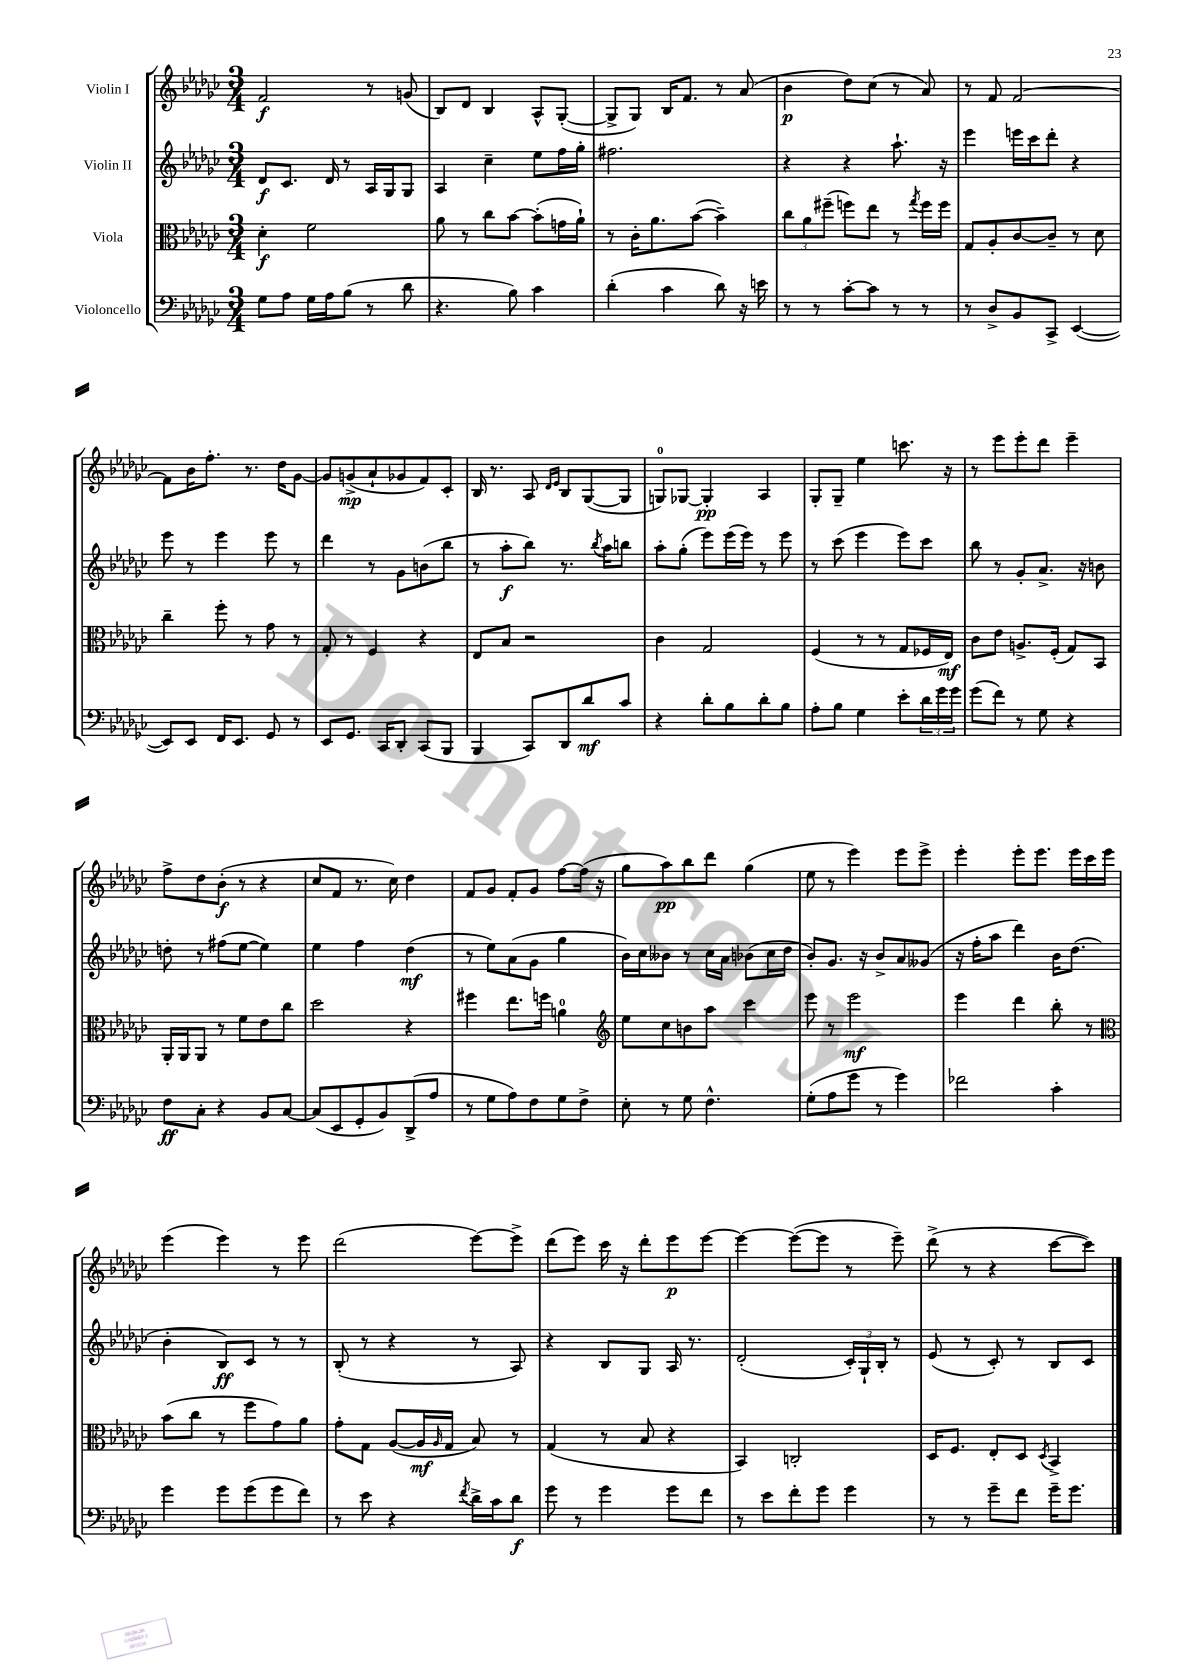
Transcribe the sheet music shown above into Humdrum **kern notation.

**kern	**dynam	**kern	**dynam	**kern	**dynam	**kern	**dynam
*part4	*part4	*part3	*part3	*part2	*part2	*part1	*part1
*staff4	*staff4	*staff3	*staff3	*staff2	*staff2	*staff1	*staff1
*I"Violoncello	*	*I"Viola	*	*I"Violin II	*	*I"Violin I	*
*clefF4	*	*clefC3	*	*clefG2	*	*clefG2	*
*k[b-e-a-d-g-c-]	*	*k[b-e-a-d-g-c-]	*	*k[b-e-a-d-g-c-]	*	*k[b-e-a-d-g-c-]	*
*M3/4	*	*M3/4	*	*M3/4	*	*M3/4	*
=1	=1	=1	=1	=1	=1	=1	=1
8G-\L	.	4d-'\	f	8d-/L	f	2f/	f
8A-\J	.	.	.	8.c-/J	.	.	.
16G-\LL	.	2f\	.	.	.	.	.
16A-\J	.	.	.	16d-/	.	.	.
(8B-\J	.	.	.	8r	.	.	.
8r	.	.	.	16A-/LL	.	8r	.
.	.	.	.	16G-/J	.	.	.
8d-\	.	.	.	8G-/J	.	(8gn/	.
=2	=2	=2	=2	=2	=2	=2	=2
4.r	.	8a-\	.	4A-/	.	8B-/L)	.
.	.	8r	.	.	.	8d-/J	.
.	.	8cc-\L	.	4cc-~\	.	4B-/	.
8B-\)	.	[8b-\J	.	.	.	.	.
4c-\	.	(8b-'\L]	.	8ee-\L	.	8A-^^/L	.
.	.	16gn\L	.	16ff\L	.	([8G-'/J	.
.	.	16a-`\JJ)	.	16gg-'\JJ	.	.	.
=3	=3	=3	=3	=3	=3	=3	=3
(4d-'\	.	8r	.	2.ff#X\	.	8G-^/L]	.
.	.	16c-'\KL	.	.	.	8G-/J)	.
.	.	8.a-\	.	.	.	.	.
4c-\	.	.	.	.	.	16B-/KL	.
.	.	.	.	.	.	8.f/J	.
.	.	([8b-\J	.	.	.	.	.
8d-\)	.	4b-~\])	.	.	.	8r	.
16r	.	.	.	.	.	(8a-/	.
16en\	.	.	.	.	.	.	.
=4	=4	=4	=4	=4	=4	=4	=4
8r	.	12cc-\L	.	4r	.	4b-\	p
.	.	12a-\	.	.	.	.	.
8r	.	.	.	.	.	.	.
.	.	(12ff#X~\J	.	.	.	.	.
[8c-'\L	.	8ffn\L)	.	4r	.	8dd-\L)	.
8c-\J]	.	8ee-\J	.	.	.	(8cc-\J	.
8r	.	8r	.	8.aa-`\	.	8r	.
.	.	8qgg-/	.	.	.	.	.
8r	.	16ff\LL	.	.	.	8a-/)	.
.	.	16ff\JJ	.	16r	.	.	.
=5	=5	=5	=5	=5	=5	=5	=5
8r	.	8G-/L	.	4eee-\	.	8r	.
8D-^/L	.	8A-'/	.	.	.	8f/	.
8BB-/	.	[8c-/	.	16eeen\LL	.	[2f/	.
.	.	.	.	16ccc-\J	.	.	.
8CC-^/J	.	8c-~/J]	.	8ddd-'\J	.	.	.
([4EE-/	.	8r	.	4r	.	.	.
.	.	8d-\	.	.	.	.	.
!!LO:LB:g=z
=6	=6	=6	=6	=6	=6	=6	=6
8EE-/L])	.	4cc-~\	.	8eee-\	.	8f\L]	.
8EE-/J	.	.	.	8r	.	16b-\K	.
.	.	.	.	.	.	8.ff'\J	.
16FF/KL	.	8ff'\	.	4eee-\	.	.	.
8.EE-/J	.	.	.	.	.	.	.
.	.	8r	.	.	.	8.r	.
8GG-/	.	8g-\	.	8eee-\	.	.	.
.	.	.	.	.	.	16dd-\KL	.
8r	.	8r	.	8r	.	[8g-\J	.
=7	=7	=7	=7	=7	=7	=7	=7
8EE-/L	.	8G-'/	.	4ddd-\	.	8g-/L]	.
8.GG-/J	.	8r	.	.	.	(8gn^/	mp
.	.	4F/	.	8r	.	8a-`/	.
16CC-/KL	.	.	.	.	.	.	.
8DD-'/J	.	.	.	8g-\L	.	8g-X/	.
(8CC-/L	.	4r	.	(8bn\	.	8f/)	.
8BBB-/J	.	.	.	8bb-\J	.	8c-'/J	.
=8	=8	=8	=8	=8	=8	=8	=8
4BBB-/	.	8E-/L	.	8r	.	16B-/	.
.	.	.	.	.	.	8.r	.
.	.	8B-/J	.	8aa-'\L	f	.	.
8CC-/L)	.	2r	.	8bb-\J)	.	8A-/	.
.	.	.	.	.	.	16qqd-/LL	.
.	.	.	.	.	.	16qqe-/JJ	.
8DD-/	.	.	.	8.r	.	8B-/L	.
8d-/	mf	.	.	.	.	([8G-/	.
.	.	.	.	8qbb-/	.	.	.
.	.	.	.	16aa-\KL	.	.	.
8c-/J	.	.	.	8bbn\J	.	8G-/J]	.
=9	=9	=9	=9	=9	=9	=9	=9
4r	.	4c-\	.	8aa-'\L	.	8Gn/L)	.
.	.	.	.	(8gg-'\J	.	[8G-X/J	.
8d-'\L	.	2G-/	.	8eee-\L)	.	4G-'/]	pp
8B-\	.	.	.	(16eee-\L	.	.	.
.	.	.	.	16eee-\JJ)	.	.	.
8d-'\	.	.	.	8r	.	4A-/	.
8B-\J	.	.	.	8eee-\	.	.	.
=10	=10	=10	=10	=10	=10	=10	=10
8A-'\L	.	(4F/	.	8r	.	8G-'/L	.
8B-\J	.	.	.	(8ccc-\	.	8G-~/J	.
4G-\	.	8r	.	4eee-\	.	4ee-\	.
.	.	8r	.	.	.	.	.
8e-'\L	.	8G-/L	.	8eee-\L)	.	8.cccn\	.
24d-\L	.	16F-X/L	.	8ccc-\J	.	.	.
24g-\	.	.	.	.	.	.	.
.	.	16E-/JJ)	mf	.	.	16r	.
24g-\JJ	.	.	.	.	.	.	.
=11	=11	=11	=11	=11	=11	=11	=11
(8g-\L	.	8c-\L	.	8bb-\	.	8r	.
8f\J)	.	8e-\J	.	8r	.	8eee-\L	.
8r	.	8.An^/L	.	8g-'/L	.	8eee-'\	.
8G-\	.	.	.	8.a-^/J	.	8ddd-\J	.
.	.	(16F'/Jk	.	.	.	.	.
4r	.	8G-/L)	.	.	.	4eee-~\	.
.	.	.	.	16r	.	.	.
.	.	8BB-/J	.	8bn\	.	.	.
!!LO:LB:g=z
=12	=12	=12	=12	=12	=12	=12	=12
8F\L	ff	16AA-'/LL	.	8ddn'\	.	8ff^\L	.
.	.	16AA-/J	.	.	.	.	.
8C-'\J	.	8AA-/J	.	8r	.	8dd-\	.
4r	.	8r	.	(8ff#X\L	.	(8b-'\J	f
.	.	8f\L	.	[8ee-\J	.	8r	.
8BB-/L	.	8e-\	.	4ee-\])	.	4r	.
[8C-/J	.	8cc-\J	.	.	.	.	.
=13	=13	=13	=13	=13	=13	=13	=13
(8C-/L]	.	2dd-\	.	4ee-\	.	8cc-/L	.
8EE-/	.	.	.	.	.	8f/J	.
8GG-'/	.	.	.	4ff\	.	8.r	.
8BB-/)	.	.	.	.	.	.	.
.	.	.	.	.	.	16cc-\)	.
(8DD-^/	.	4r	.	(4dd-\	mf	4dd-\	.
8A-/J	.	.	.	.	.	.	.
=14	=14	=14	=14	=14	=14	=14	=14
8r	.	4ff#X\	.	8r	.	8f/L	.
8G-\L	.	.	.	8ee-\L)	.	8g-/J	.
8A-\)	.	8.ee-\L	.	(8a-\	.	8f'/L	.
8F\	.	.	.	8g-\J	.	8g-/J	.
.	.	16ffn\Jk	.	.	.	.	.
8G-\	.	4an\	.	4gg-\	.	[8ff\L	.
8F^\J	.	.	.	.	.	(16ff\Jk]	.
.	.	.	.	.	.	16r	.
=15	=15	=15	=15	=15	=15	=15	=15
*	*	*clefG2	*	*	*	*	*
8E-'\	.	8ee-\L	.	16b-\LL)	.	8gg-\L	.
.	.	.	.	16cc-\J	.	.	.
8r	.	8cc-\	.	8b--X\J	.	8aa-\)	pp
8G-\	.	8bn\	.	8r	.	8bb-\	.
4.F^^\	.	8aa-\J	.	16cc-\LL	.	8ddd-\J	.
.	.	.	.	16a-\JJ	.	.	.
.	.	4ccc-\	.	(8b-X\L	.	(4gg-\	.
.	.	.	.	16cc-\L	.	.	.
.	.	.	.	16dd-\JJ	.	.	.
=16	=16	=16	=16	=16	=16	=16	=16
(8G-'\L	.	8eee-\	.	8b-'/L)	.	8ee-\	.
8A-\	.	8r	.	8.g-/J	.	8r	.
8g-\J	.	2eee-\	mf	.	.	4eee-\)	.
.	.	.	.	16r	.	.	.
8r	.	.	.	8b-^/L	.	.	.
4g-\)	.	.	.	8a-/	.	8eee-\L	.
.	.	.	.	(8g--X/J	.	8eee-^\J	.
=17	=17	=17	=17	=17	=17	=17	=17
2f-X\	.	4eee-\	.	16r	.	4eee-'\	.
.	.	.	.	16ff'\KL	.	.	.
.	.	.	.	8aa-\J	.	.	.
.	.	4ddd-\	.	4ddd-\)	.	8eee-'\L	.
.	.	.	.	.	.	8.eee-\J	.
4c-'\	.	8bb-'\	.	16b-\KL	.	.	.
.	.	.	.	(8.dd-\J	.	16eee-\LL	.
.	.	8r	.	.	.	16ccc-\	.
.	.	.	.	.	.	16eee-\JJ	.
!!LO:LB:g=z
=18	=18	=18	=18	=18	=18	=18	=18
*	*	*clefC3	*	*	*	*	*
4g-\	.	(8b-\L	.	4b-'\	.	(4eee-\	.
.	.	8cc-\J	.	.	.	.	.
8g-\L	.	8r	.	8B-/L)	ff	4eee-\)	.
(8g-\	.	8ff\L	.	8c-/J	.	.	.
8g-\	.	8g-\)	.	8r	.	8r	.
8f\J)	.	8a-\J	.	8r	.	8eee-\	.
=19	=19	=19	=19	=19	=19	=19	=19
8r	.	8g-'\L	.	(8B-'/	.	(2ddd-\	.
8e-\	.	8G-\J	.	8r	.	.	.
4r	.	([8A-/L	.	4r	.	.	.
.	.	16A-/L]	mf	.	.	.	.
.	.	16qqA-/	.	.	.	.	.
.	.	16G-/JJ	.	.	.	.	.
8qf/	.	.	.	.	.	.	.
16d-^\LL	.	8B-/)	.	8r	.	[8eee-\L)	.
16c-\J	.	.	.	.	.	.	.
8d-\J	f	8r	.	8A-/)	.	8eee-^\J]	.
=20	=20	=20	=20	=20	=20	=20	=20
8g-\	.	(4G-/	.	4r	.	(8ddd-\L	.
8r	.	.	.	.	.	8eee-\J)	.
4g-\	.	8r	.	8B-/L	.	16ccc-\	.
.	.	.	.	.	.	16r	.
.	.	8B-/	.	8G-/J	.	8ddd-'\L	.
8g-\L	.	4r	.	16A-/	.	8eee-\	p
.	.	.	.	8.r	.	.	.
8f\J	.	.	.	.	.	[8eee-\J	.
=21	=21	=21	=21	=21	=21	=21	=21
8r	.	4BB-/)	.	(2d-'/	.	4eee-\_	.
8e-\L	.	.	.	.	.	.	.
8f'\	.	2Cn'/	.	.	.	(8eee-\L_	.
8g-\J	.	.	.	.	.	8eee-\J]	.
4g-\	.	.	.	24c-'/LL)	.	8r	.
.	.	.	.	24G-`/	.	.	.
.	.	.	.	24B-'/JJ	.	.	.
.	.	.	.	8r	.	8eee-~\)	.
=22	=22	=22	=22	=22	=22	=22	=22
8r	.	16D-/KL	.	(8e-/	.	(8ddd-^\	.
.	.	8.F/J	.	.	.	.	.
8r	.	.	.	8r	.	8r	.
8g-~\L	.	8E-'/L	.	8c-'/)	.	4r	.
8f\J	.	8D-/J	.	8r	.	.	.
.	.	8qD-/	.	.	.	.	.
16g-~\KL	.	4BB-^/	.	8B-/L	.	[8ccc-\L	.
8.g-\J	.	.	.	.	.	.	.
.	.	.	.	8c-/J	.	8ccc-\J])	.
==	==	==	==	==	==	==	==
*-	*-	*-	*-	*-	*-	*-	*-
